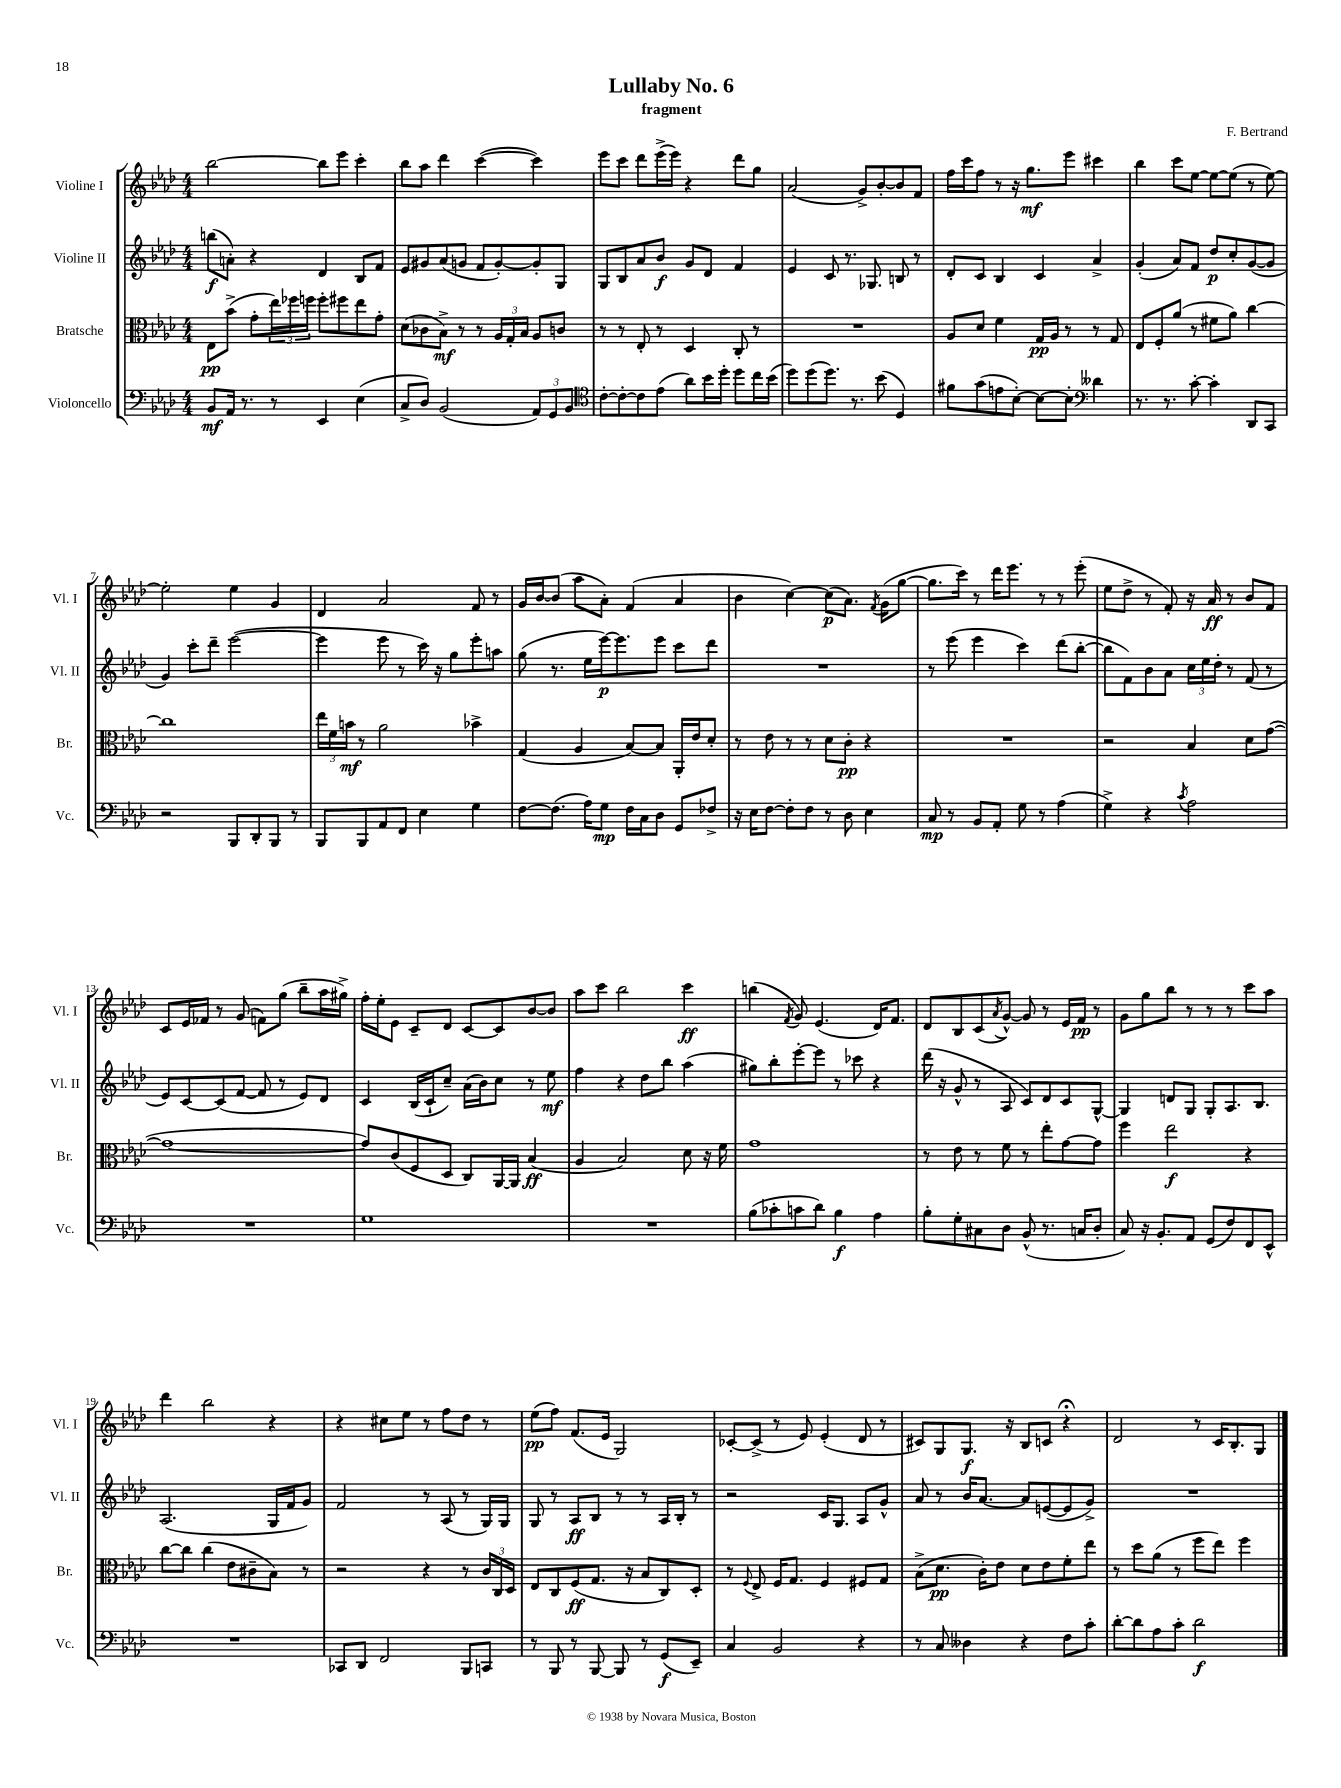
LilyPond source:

\header { title = "Lullaby No. 6" composer = "F. Bertrand" subtitle = "fragment" }
<<
\new StaffGroup <<
\new Staff = "s0" \with { instrumentName = "Violine I" shortInstrumentName = "Vl. I" } {
    \clef treble \key aes \major \numericTimeSignature \time 4/4
    bes''2~ bes''8 ees'''8 c'''4-. |
    bes''8 aes''8 des'''4 c'''4~( c'''4) |
    ees'''8 c'''8 des'''8 ees'''16->( ees'''16) r4 des'''8 g''8 |
    aes'2( g'8->) bes'8~-. bes'8 f'8 |
    f''16 c'''16 f''8 r8 r16 g''8.\mf ees'''8 cis'''4 |
    bes''4 c'''8 ees''8~ ees''8~ ees''8( r8 ees''8~) |
    ees''2-. ees''4 g'4 |
    des'4 aes'2 f'8 r8 |
    g'16 bes'16~ bes'8( aes''8 aes'8-.) f'4( aes'4 |
    bes'4 c''4~) c''8\p( aes'8.) \acciaccatura { f'8 } g'16( g''8~ |
    g''8. c'''16) r8 des'''16 ees'''8. r8 r8 ees'''8-.( |
    ees''8 des''8-> r8 f'8-.) r16 aes'16\ff r8 bes'8 f'8 |
    c'8 ees'16 fes'16 r8 g'8( f'8) g''8( bes''8-- aes''16 gis''16->) |
    f''16-. ees''16-. ees'8 c'8-- des'8 c'8~ c'8 bes'8~ bes'8 |
    aes''8 c'''8 bes''2 c'''4\ff |
    b''4( \acciaccatura { f'8 } g'8) ees'4.( des'16) f'8. |
    des'8 bes8 c'8( \acciaccatura { aes'8 } g'8~-^) g'8 r8 ees'16 f'16\pp r8 |
    g'8 g''8 bes''8 r8 r8 r8 c'''8 aes''8 |
    des'''4 bes''2 r4 |
    r4 cis''8 ees''8 r8 f''8 des''8 r8 |
    ees''8\pp( f''8) f'8.( ees'16 g2) |
    ces'8~-. ces'8->( r8 ees'8) ees'4-.( des'8 r8 |
    cis'8) g8 g8.\f r16 bes8 c'8 r4\fermata |
    des'2 r8 c'16 bes8.-. g8 \bar "|." |
}
\new Staff = "s1" \with { instrumentName = "Violine II" shortInstrumentName = "Vl. II" } {
    \clef treble \key aes \major \numericTimeSignature \time 4/4
    b''8\f( a'8-.) r4 des'4 bes8 f'8 |
    ees'8 gis'8 aes'8( g'8 f'8 g'8~-.) g'8-. g8 |
    g8 bes8 aes'8 bes'8\f g'8 des'8 f'4 |
    ees'4 c'8 r8. ges8. b8 r8 |
    des'8-. c'8 bes4 c'4 aes'4-> |
    g'4-.( aes'8) f'8 des''8\p c''8-. g'8~( g'8 |
    g'4) c'''8-. des'''8-- ees'''2~( |
    ees'''4 ees'''8 r8 c'''16) r16 g''8 ees'''8-. a''8 |
    g''8( r8. ees''16 ees'''16~\p) ees'''8. ees'''8 c'''8 des'''8 |
    R1 |
    r8 ees'''8( ees'''4 c'''4) des'''8( bes''8~-. |
    bes''8 f'8) bes'8 aes'8 \tuplet 3/2 { c''16 ees''16 des''16-. } r8 f'8( r8 |
    ees'8) c'8~ c'8( f'8~ f'8 r8 ees'8) des'8 |
    c'4 bes16( c'16-! c''8--) aes'16( bes'16) c''8 r8 ees''8\mf |
    f''4 r4 des''8 bes''8 aes''4( |
    gis''8) bes''8-. ees'''8~-. ees'''8 r8 ces'''8 r4 |
    des'''16( r16 g'8-^ r8 aes8 c'8) des'8 c'8 g8~-^ |
    g4 d'8 g8 g8-. aes8. bes8. |
    aes2.( g16 f'16 g'8) |
    f'2 r8 aes8( r8 g16) g16 |
    g8 r8 aes8\ff bes8 r8 r8 aes16 bes16-. r8 |
    r2 c'16 g8. aes8 g'8-^ |
    aes'8 r8 bes'16 aes'8.~ aes'8 e'8~( e'8 g'8->) |
    R1 \bar "|." |
}
\new Staff = "s2" \with { instrumentName = "Bratsche" shortInstrumentName = "Br." } {
    \clef alto \key aes \major \numericTimeSignature \time 4/4
    ees8\pp bes'8->( g'8-. \tuplet 3/2 { ees''16) fes''16 f''16 } f''8-. fis''8 ees''8 g'8-. |
    des'8( ces'8 bes8->\mf) r8 r8 \tuplet 3/2 { aes16 g16-. bes16 } aes8 c'8 |
    r8 r8 ees8-. r8 des4 c8-. r8 |
    R1 |
    aes8 des'8 f'4 g16\pp aes16 r8 r8 g8 |
    ees8 f8-. aes'8( r8 fis'8 aes'8) c''4~ |
    c''1 |
    \tuplet 3/2 { ees''16 f'16 b'16\mf } r8 aes'2 bes'4-> |
    g4( aes4 bes8~) bes8 aes,16-. ees'16 des'8-. |
    r8 ees'8 r8 r8 des'8 c'8-.\pp r4 |
    R1 |
    r2 bes4 des'8 g'8~( |
    g'1~ |
    g'8) c'8( f8 des8 c8) aes,16~ aes,16 bes4\ff( |
    aes4 bes2) des'8 r16 f'16 |
    g'1 |
    r8 ees'8 r8 f'8 r8 ees''8-. g'8~ g'8 |
    f''4 ees''2\f r4 |
    c''8~ c''8 c''4( ees'8 cis'8-- bes8) r8 |
    r2 r4 r8 \tuplet 3/2 { c'16 c16 des16 } |
    ees8 c8 f8\ff( g8. r16 bes8 c8) des8-. |
    r8 \appoggiatura { f8 } ees8-> f16 g8. f4 fis8 g8 |
    bes8->( des'8.\pp c'16-.) ees'8 des'8 ees'8 f'8-. ees''8 |
    r8 des''8 aes'8( r8 f''8 ees''8) f''4 \bar "|." |
}
\new Staff = "s3" \with { instrumentName = "Violoncello" shortInstrumentName = "Vc." } {
    \clef bass \key aes \major \numericTimeSignature \time 4/4
    bes,8\mf aes,16 r8. r8 ees,4 ees4( |
    c8-> des8) bes,2( \tuplet 3/2 { aes,8) g,8 bes,8 } |
    \clef tenor c'8~-. c'8~-. c'8 ees'8( aes'8) bes'16 des''16-. des''8 c''16 bes'16( |
    des''8) des''8( des''8.) r8. bes'8( des4) |
    fis'8 g'8( e'8 bes8~-.) bes8~ bes8-. \clef bass deses'4 |
    r8. r8. c'8~-. c'4-. des,8 c,8 |
    r2 bes,,8 des,8-. bes,,8 r8 |
    bes,,8 bes,,8 aes,8 f,8 ees4 g4 |
    f8~ f8.( aes16) g8\mp f16 c16 des8 g,8 fes8-> |
    r16 ees16 f8~ f8-. f8 r8 des8 ees4 |
    c8\mp r8 bes,8 aes,8-. g8 r8 aes4( |
    g4->) r4 \acciaccatura { c'8 } aes2 |
    R1 |
    g1 |
    R1 |
    bes8( ces'8-. c'8 des'8) bes4\f aes4 |
    bes8-. g8-. cis8 des8 bes,8-^( r8. c16 des8-. |
    c8) r16 bes,8.-. aes,8 g,8( f8) f,8 ees,8-^ |
    R1 |
    ces,8 des,8 f,2 bes,,8 c,8 |
    r8 bes,,8 r8 bes,,8~ bes,,8 r8 g,8\f( ees,8--) |
    c4 bes,2 r4 |
    r8 c8 deses4 r4 f8 c'8-. |
    des'8~-. des'8 aes8 c'8-. des'2\f \bar "|." |
}
>>
>>
